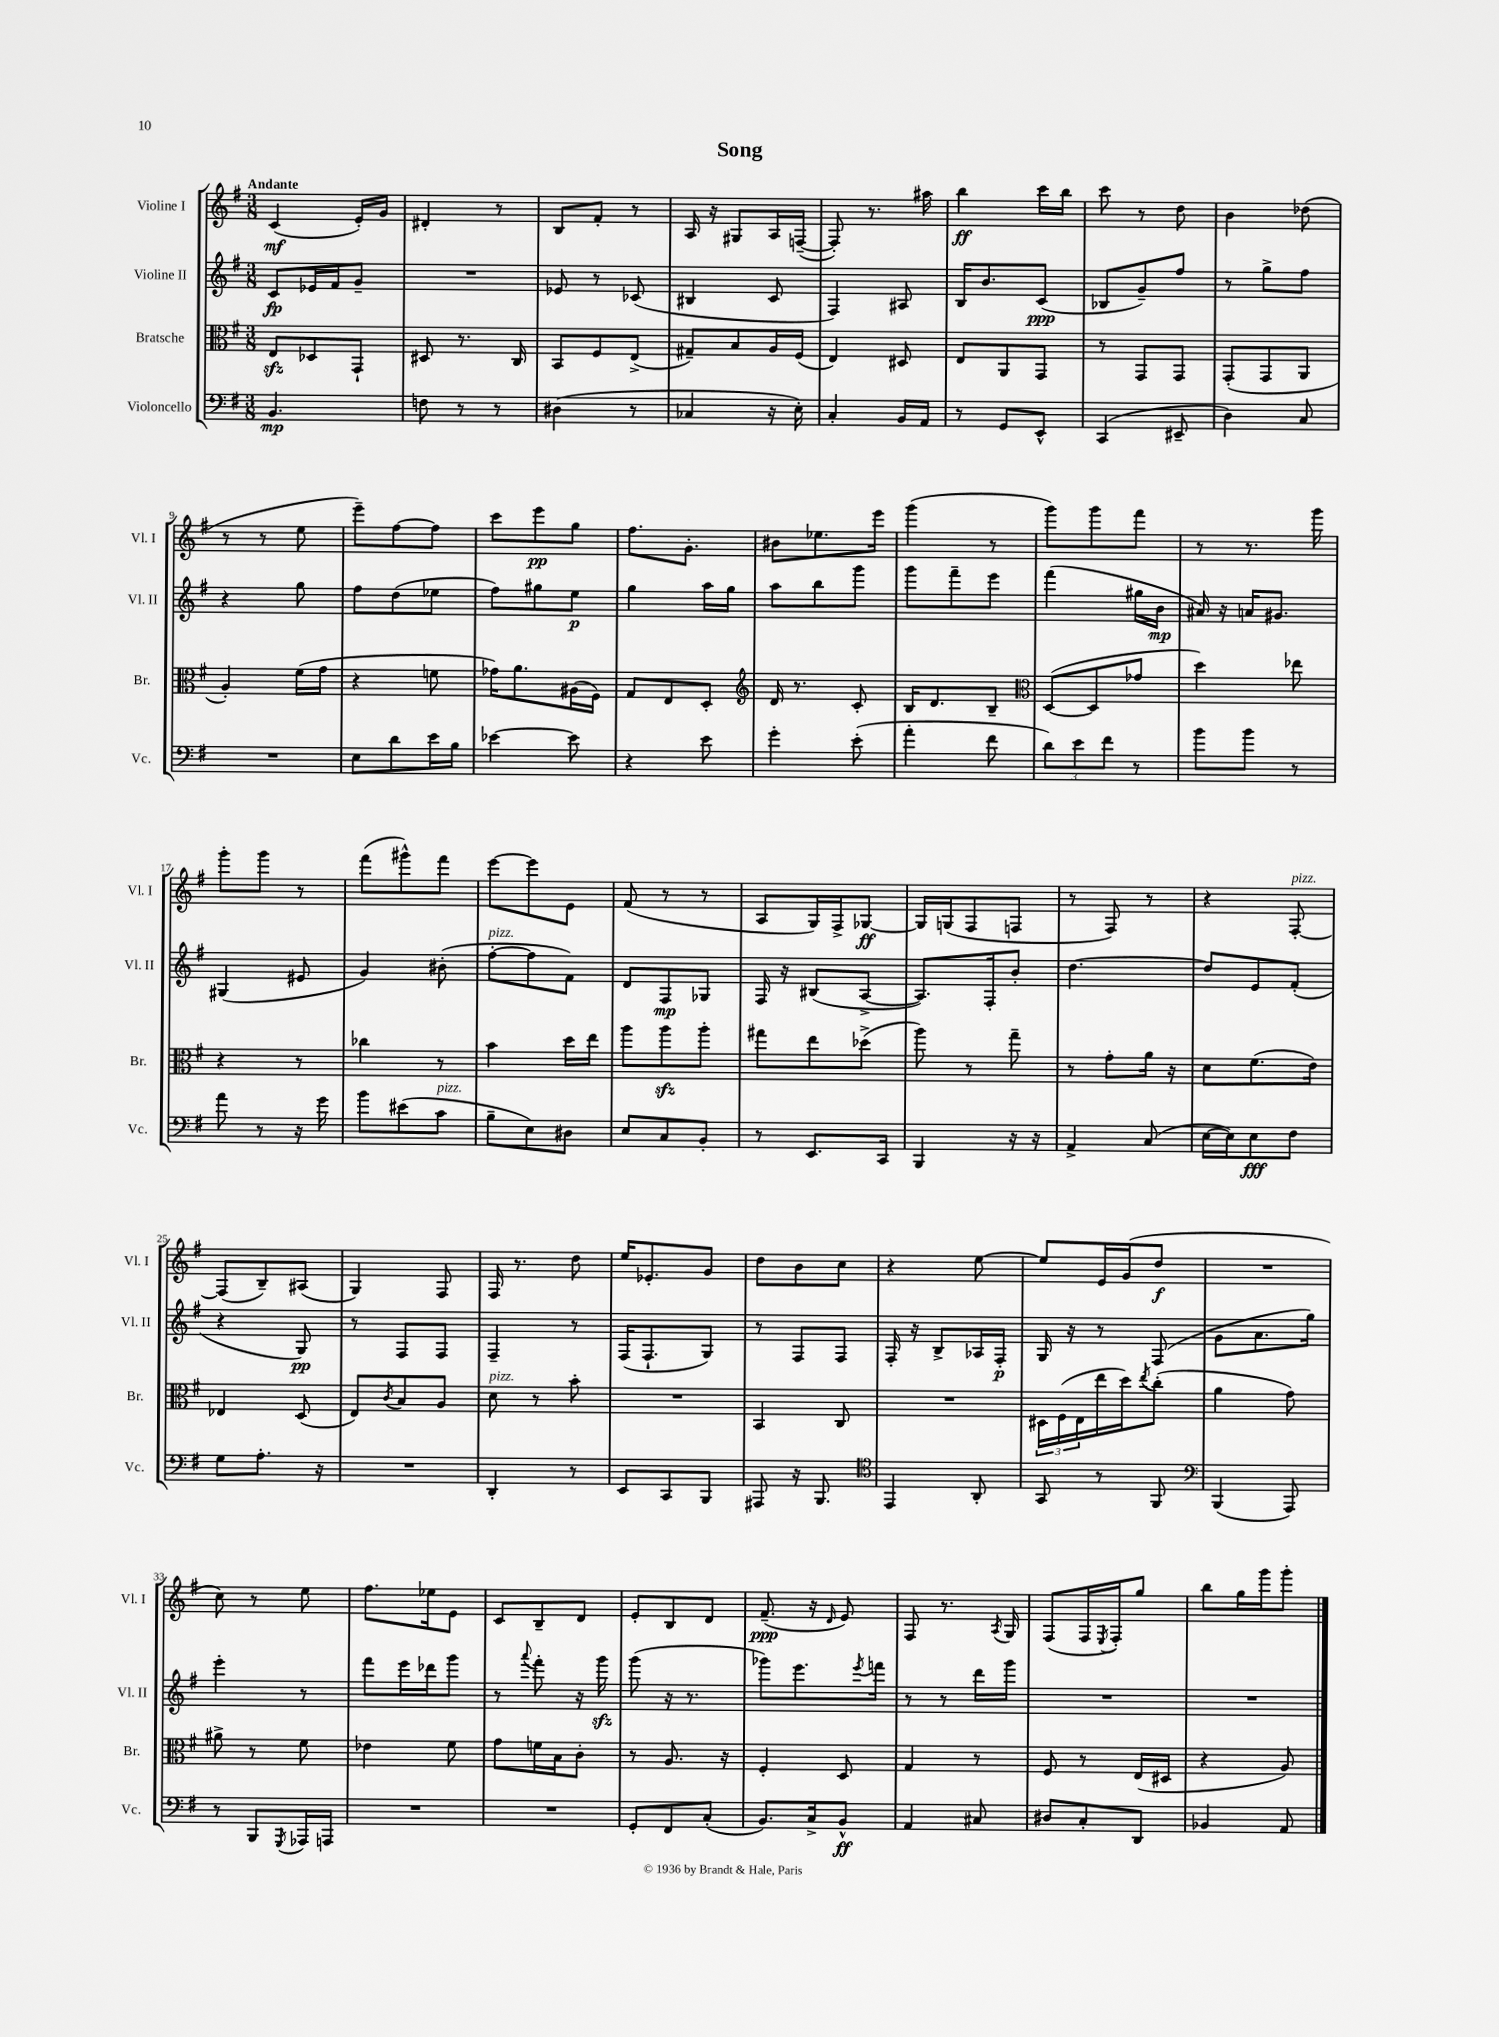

**kern	**kern	**kern	**kern
*staff4	*staff3	*staff2	*staff1
*clefF4	*clefC3	*clefG2	*clefG2
*k[f#]	*k[f#]	*k[f#]	*k[f#]
*M3/8	*M3/8	*M3/8	*M3/8
4.BB	8E	8c	(4c
.	8D-	16e-	.
.	.	16f#	.
.	8GG`	8g~	16e')
.	.	.	16g
=	=	=	=
8F	8D#	4.r	4d#'
8r	8.r	.	.
8r	.	.	8r
.	16C	.	.
=	=	=	=
(4D#	8BB	8e-	8B
.	8F#	8r	8f#'
8r	(8E^	(8c-	8r
=	=	=	=
4C-	8G#~)	4B#	16A
.	.	.	16r
.	8B	.	8G#
16r	16A	8c	16A
16E')	(16F#	.	([16F~
=	=	=	=
4C'	4E)	4F#)	8F'])
.	.	.	8.r
16BB	8D#	8A#	.
16AA	.	.	16aa#
=	=	=	=
8r	8E	16B	4bb
.	.	8.b	.
8GG	8AA	.	.
8EE^^	8GG	(8c	16ccc
.	.	.	16bb
=	=	=	=
(4CC	8r	8B-	8ccc
.	8GG	8g~)	8r
8EE#~	8GG	8ff#	8dd
=	=	=	=
4D)	(8GG'	8r	4b
.	8GG	8gg^	.
8C	8AA	8ff#	(8dd-
=	=	=	=
4.r	4A')	4r	8r
.	.	.	8r
.	(16f#	8gg	8ee
.	16g	.	.
=	=	=	=
8E	4r	8ff#	8eee~)
8d	.	(8dd	[8ff#
16e	8f	8ee-	8ff#]
16B	.	.	.
=	=	=	=
[4e-	16g-)	8ff#)	8ccc
.	8.a	.	.
.	.	8gg#	8eee
8e-]	(16A#	8ee	8gg
.	16F#)	.	.
=	=	=	=
4r	8G	4gg	8.ff#
.	8E	.	.
.	.	.	8.g'
8e	8D'	16aa	.
.	.	16gg	.
=	=	=	=
*	*clefG2	*	*
4g'	16d	8aa	8b#
.	8.r	.	.
.	.	8bb	8.ee-
(8e'	8c'	8ggg	.
.	.	.	16eee
=	=	=	=
4a'	16B	8ggg	(4ggg
.	8.d	.	.
.	.	8fff#~	.
8f#	8B~	8eee	8r
=	=	=	=
*	*clefC3	*	*
12d)	([8D	(4fff#	8ggg)
12e	.	.	.
.	8D]	.	8ggg
12f#	.	.	.
8r	8g-	16gg#	8fff#
.	.	16b	.
=	=	=	=
8b	4dd)	16a#)	8r
.	.	16r	.
8b	.	16a	8.r
.	.	8.g#	.
8r	8ee-	.	.
.	.	.	16ggg
=	=	=	=
8a	4r	(4G#	8ggg'
8r	.	.	8ggg
16r	8r	8e#	8r
16g	.	.	.
=	=	=	=
8b	4cc-	4g)	(8fff#
(8e#	.	.	8ggg#^^)
8c	8r	(8b#'	8fff#
=	=	=	=
8B~	4b	[8ff#'	[8eee
8E)	.	8ff#]	8eee]
8D#	16dd	8f#)	8e
.	16ee	.	.
=	=	=	=
8E	8aa	8d	(8f#
8C	8aa	8F#	8r
8BB'	8aa'	8G-	8r
=	=	=	=
8r	8gg#	16F#	8A
.	.	16r	.
8.EE	8ee	(8B#	16G)
.	.	.	16F#^
.	(8dd-^	[8A^	[8G-
16CC	.	.	.
=	=	=	=
4BBB	8aa)	8.A])	16G-]
.	.	.	(16G
.	8r	.	8F#
.	.	16F#'	.
16r	8gg~	8b'	8F
16r	.	.	.
=	=	=	=
4AA^	8r	[4.dd	8r
.	8g'	.	8F#)
(8C	16a	.	8r
.	16r	.	.
=	=	=	=
[16E	8d	8dd]	4r
16E])	.	.	.
8E	(8.f#	8e	.
8F#	.	(8f#'	[8F#'
.	16e)	.	.
=	=	=	=
8G	4E-	4r	(8F#]
8.A'	.	.	8B~)
.	(8D	8G)	(8A#
16r	.	.	.
=	=	=	=
4.r	8E)	8r	4G)
.	8qc	.	.
.	8B	8F#	.
.	8A	8F#	8F#
=	=	=	=
4DD'	8d	4F#~	16F#
.	.	.	8.r
.	8r	.	.
8r	8b'	8r	8dd
=	=	=	=
8EE	4.r	(16F#	16ee
.	.	8.F#`	8.e-'
8CC	.	.	.
8BBB	.	8G)	8g
=	=	=	=
8AAA#	4BB	8r	8dd
16r	.	8F#	8b
8.BBB	.	.	.
.	8C	8F#	8cc
=	=	=	=
*clefC4	*	*	*
4EE	4.r	16F#'	4r
.	.	16r	.
.	.	8B^	.
8AA'	.	16A-	[8ee
.	.	16F#'	.
=	=	=	=
8GG	24D#	16G	8ee]
.	(24F#	.	.
.	.	16r	.
.	24E	.	.
8r	16ee	8r	16e
.	16dd)	.	(16g
.	8qee	.	.
8FF#	(8cc'	(8F#	8dd
=	=	=	=
*clefF4	*	*	*
(4BBB	4a	8g	4.r
.	.	8.a	.
8AAA)	8g)	.	.
.	.	16gg)	.
=	=	=	=
8r	8a#^	4eee'	8cc)
8BBB	8r	.	8r
8qGGG	.	.	.
16AAA-	8f#	8r	8ee
16AAA	.	.	.
=	=	=	=
4.r	4e-	8fff#	8.ff#
.	.	16eee	.
.	.	16ddd-	16ee-
.	8f#	8ggg	8e
=	=	=	=
4.r	8g	8r	8c
.	.	8qqaaa	.
.	16f	8fff#'	8B~
.	16B	.	.
.	8c'	16r	8d
.	.	16ggg	.
=	=	=	=
8GG'	8r	(8ggg	8e'
8FF#	8.A	16r	8B
.	.	8.r	.
(8C'	.	.	8d
.	16r	.	.
=	=	=	=
8.BB)	4F#'	8ggg-)	(8.f#~
.	.	8.eee	.
16C^	.	.	16r
.	.	.	16qqd
8BB^^	8D	.	8e)
.	.	8qeee	.
.	.	16fff	.
=	=	=	=
4AA	4G	8r	8F#
.	.	8r	8.r
8C#	8r	16ddd	.
.	.	.	8qA
.	.	16ggg	16G
=	=	=	=
8D#	8F#	4.r	(8F#
8C'	8r	.	16F#
.	.	.	8qE
.	.	.	16F#')
8DD	(16E	.	8gg
.	16D#	.	.
=	=	=	=
4BB-	4r	4.r	8bb
.	.	.	16gg
.	.	.	16ggg
8AA	8A)	.	8ggg'
==	==	==	==
*-	*-	*-	*-
